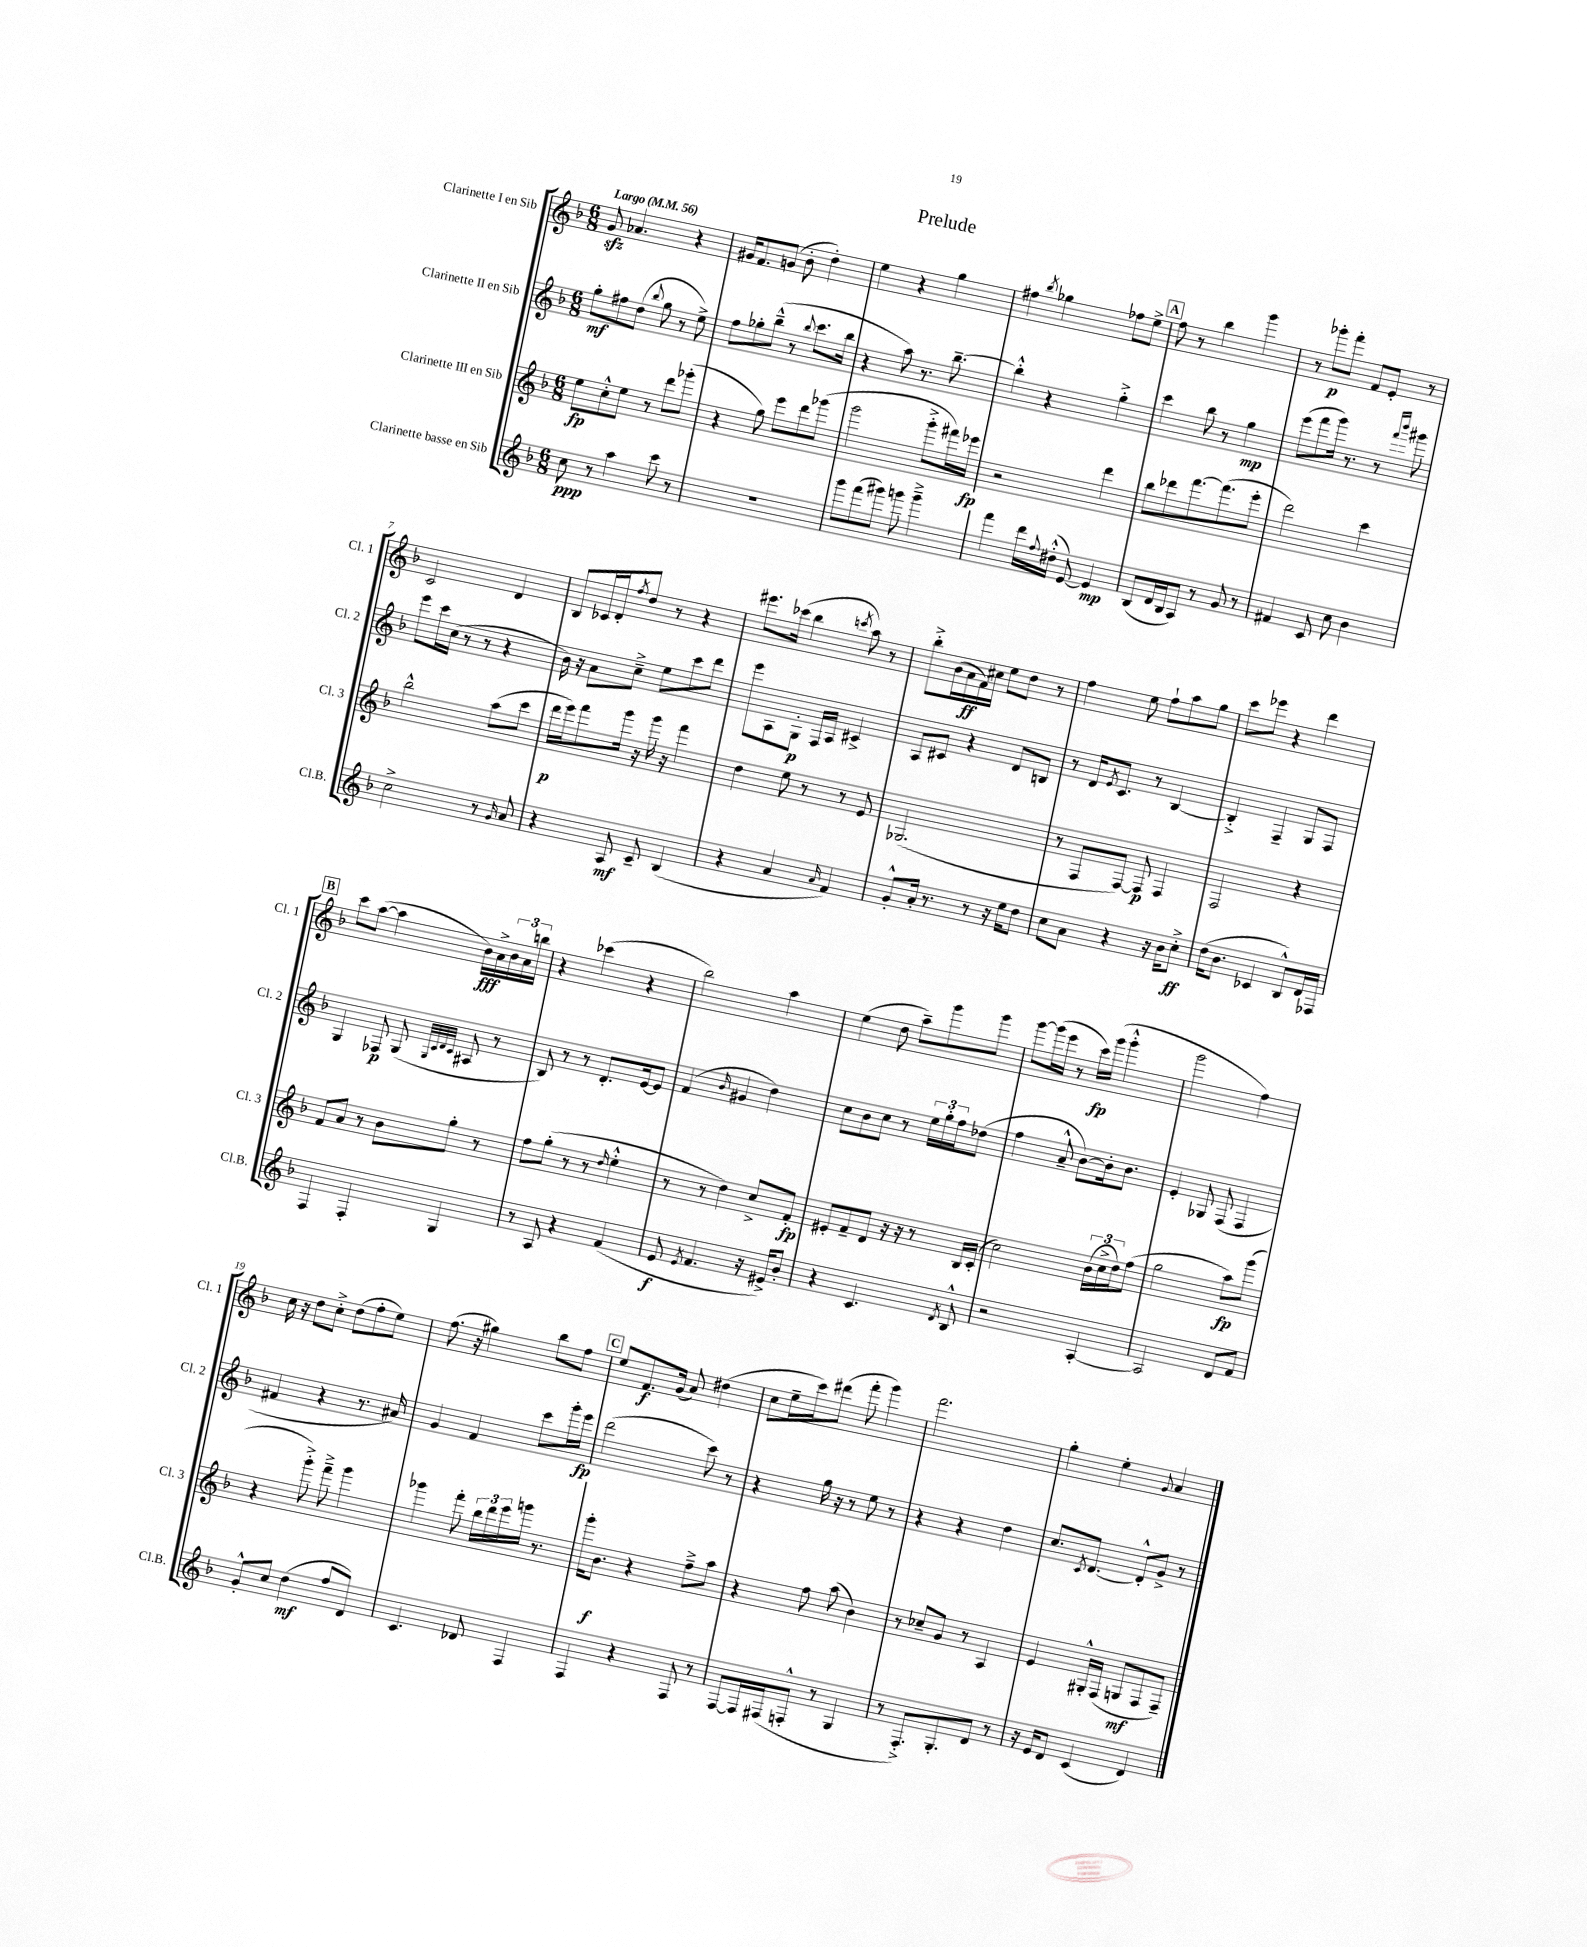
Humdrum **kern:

**kern	**dynam	**kern	**dynam	**kern	**dynam	**kern	**dynam
*part4	*part4	*part3	*part3	*part2	*part2	*part1	*part1
*staff4	*staff4	*staff3	*staff3	*staff2	*staff2	*staff1	*staff1
*I"Clarinette basse en Sib	*	*I"Clarinette III en Sib	*	*I"Clarinette II en Sib	*	*I"Clarinette I en Sib	*
*I'Cl.B.	*	*I'Cl. 3	*	*I'Cl. 2	*	*I'Cl. 1	*
*clefG2	*	*clefG2	*	*clefG2	*	*clefG2	*
*k[b-]	*	*k[b-]	*	*k[b-]	*	*k[b-]	*
*M6/8	*	*M6/8	*	*M6/8	*	*M6/8	*
*MM56	*	*MM56	*	*MM56	*	*MM56	*
=1	=1	=1	=1	=1	=1	=1	=1
!	!	!	!	!	!	!LO:TX:a:B:t=Largo	!
8cc\	ppp	8ee\L	fp	8gg'\L	mf	8gzz/	.
8r	.	8cc'^^\	.	8ff#X\	.	4.a-X/	.
4aa\	.	8ee\J	.	(8dd\J	.	.	.
.	.	.	.	8qqbb-/	.	.	.
.	.	8r	.	8gg\	.	.	.
8ccc\	.	8ddd\L	.	8r	.	4r	.
8r	.	(8ggg-X'\J	.	8ee^\)	.	.	.
=2	=2	=2	=2	=2	=2	=2	=2
2.r	.	4r	.	8ff\L	.	16g#X/KL	.
.	.	.	.	.	.	8.f/	.
.	.	.	.	8gg-X'\	.	.	.
.	.	8gg\)	.	(8bb-~^^\J	.	(8gn/J	.
.	.	8eee\L	.	8r	.	8b-'\	.
.	.	.	.	8qqbb-/	.	.	.
.	.	8ddd\	.	8.ccc\L	.	4dd'\)	.
.	.	(8ggg-X\J	.	.	.	.	.
.	.	.	.	16bb-\Jk	.	.	.
=3	=3	=3	=3	=3	=3	=3	=3
8ggg\L	.	2ggg\	.	4r	.	4ee\	.
(8fff\	.	.	.	.	.	.	.
8ggg#X\J)	.	.	.	8aa\)	.	4r	.
8gggn\	.	.	.	8.r	.	.	.
4ggg~^\	.	8ggg'^\L	.	.	.	4gg\	.
.	.	.	.	[8.bb-~\	.	.	.
.	.	16fff#X\L)	.	.	.	.	.
.	.	16eee-X\JJ	fp	.	.	.	.
=4	=4	=4	=4	=4	=4	=4	=4
4fff\	.	2r	.	4bb-'^^\]	.	4ff#X\	.
.	.	.	.	.	.	8qbb-/	.
16ddd\LL	.	.	.	4r	.	4gg-X\	.
8qqff/	.	.	.	.	.	.	.
(16dd#X'^^\JJ	.	.	.	.	.	.	.
[8e/)	.	.	.	.	.	.	.
4e/]	mp	4ddd\	.	4gg'^\	.	8ff-X\L	.
.	.	.	.	.	.	8ee^\J	.
!!LO:REH:place=s1:t=A
=5	=5	=5	=5	=5	=5	=5	=5
(8B-/L	.	8bb-\L	.	4ccc\	.	8ff\	.
16d/L	.	8ddd-X\	.	.	.	8r	.
16B-/J	.	.	.	.	.	.	.
8A/J)	.	[8.fff\	.	8bb-\	.	4bb-\	.
8r	.	.	.	8r	.	.	.
.	.	(8.fff\]	.	.	.	.	.
8g/	.	.	.	4gg\	mp	4ggg\	.
8r	.	8eee'\J	.	.	.	.	.
=6	=6	=6	=6	=6	=6	=6	=6
4f#X/	.	2ddd\)	.	(8eee\L	.	8r	.
.	.	.	.	8fff\	.	8ggg-X'\L	p
8c/	.	.	.	16ggg\Jk)	.	8fff'\J	.
.	.	.	.	8.r	.	.	.
8cc\	.	.	.	.	.	8f/L	.
4b-\	.	4ccc\	.	8r	.	8e'/J	.
.	.	.	.	16qqfff/LL	.	.	.
.	.	.	.	16qqbbb-/JJ	.	.	.
.	.	.	.	8ggg#X\	.	8r	.
!!LO:LB:g=z
=7	=7	=7	=7	=7	=7	=7	=7
2cc^\	.	2bb-^^\	.	8eee\L	.	2c/	.
.	.	.	.	16ccc\L	.	.	.
.	.	.	.	(16cc\JJ	.	.	.
.	.	.	.	8r	.	.	.
.	.	.	.	8r	.	.	.
8r	.	(8aa\L	.	4r	.	4d/	.
16qqg/	.	.	.	.	.	.	.
8a/	.	8ccc\J	.	.	.	.	.
=8	=8	=8	=8	=8	=8	=8	=8
4r	.	16ddd\LL	p	16b-\)	.	8B-/L	.
.	.	16eee\J)	.	16r	.	.	.
.	.	8fff\	.	8a\L	.	16c-X/L	.
.	.	.	.	.	.	16d'/J	.
.	.	.	.	.	.	8qff/	.
8A/	mf	16ggg\Jk	.	8cc~^\J	.	8dd/J	.
.	.	16r	.	.	.	.	.
8c~/	.	16ggg\	.	8ee\L	.	8r	.
.	.	16r	.	.	.	.	.
(4B-/	.	4fff\	.	8ccc\	.	4r	.
.	.	.	.	8ddd\J	.	.	.
=9	=9	=9	=9	=9	=9	=9	=9
4r	.	4dd\	.	8eee\L	.	8.eee#X\L	.
.	.	.	.	8A\	.	.	.
.	.	.	.	.	.	(16ccc-X\Jk	.
4a/	.	8ee\	.	8G'\J	p	4bb-\	.
.	.	8r	.	16F/LL	.	.	.
.	.	.	.	16A/JJ	.	.	.
16qqa/	.	.	.	.	.	8qcccn/	.
4f/)	.	8r	.	4c#X^/	.	8aa\)	.
.	.	8e/	.	.	.	8r	.
=10	=10	=10	=10	=10	=10	=10	=10
8g'^^/L	.	(2.G-X/	.	8A/L	.	8bb-'^\L	.
16a'/Jk	.	.	.	8c#X/J	.	(16b-\L	.
8.r	.	.	.	.	.	16a\	ff
.	.	.	.	4r	.	16f\)	.
.	.	.	.	.	.	16cc#X\JJ	.
8r	.	.	.	.	.	8ee\L	.
16r	.	.	.	8d/L	.	8dd\J	.
16ee\KL	.	.	.	.	.	.	.
8dd\J	.	.	.	8Bn/J	.	8r	.
=11	=11	=11	=11	=11	=11	=11	=11
8cc\L	.	8r	.	8r	.	4ff\	.
8a\J	.	8F/L	.	16d/KL	.	.	.
.	.	.	.	8qe/	.	.	.
.	.	.	.	8.c/J	.	.	.
4r	.	[8F/J)	.	.	.	8ee\	.
.	.	8F/]	p	8r	.	8ff`\L	.
16r	.	4F/	.	[4B-/	.	8aa\	.
16b-\KL	.	.	.	.	.	.	.
8cc'^\J	ff	.	.	.	.	8gg\J	.
=12	=12	=12	=12	=12	=12	=12	=12
(16dd\KL	.	2F/	.	4B-'^/]	.	8ccc\L	.
8.b-\J	.	.	.	.	.	.	.
.	.	.	.	.	.	8eee-X\J	.
4c-X/	.	.	.	4F~/	.	4r	.
8B-^^/L)	.	4r	.	8G/L	.	4ddd\	.
16d/L	.	.	.	8F/J	.	.	.
16F-X/JJ	.	.	.	.	.	.	.
!!LO:LB:g=z
!!LO:REH:place=s1:t=B
=13	=13	=13	=13	=13	=13	=13	=13
4F/	.	8f/L	.	4G/	.	8ccc\L	.
.	.	8a/J	.	.	.	([8aa\J	.
4F'/	.	8r	.	8F-X/	p	4aa\]	.
.	.	8b-\L	.	(8G/	.	.	.
.	.	.	.	32qqG/LLL	.	.	.
.	.	.	.	32qqc/	.	.	.
.	.	.	.	32qqd/	.	.	.
.	.	.	.	32qqc/JJJ	.	.	.
4G/	.	8gg'\J	.	8A#X/	.	16b-\LL)	fff
.	.	.	.	.	.	16a^\	.
.	.	8r	.	8r	.	24b-\	.
.	.	.	.	.	.	24a\	.
.	.	.	.	.	.	24bbn\JJ	.
=14	=14	=14	=14	=14	=14	=14	=14
8r	.	8ff\L	.	8B-/)	.	4r	.
8A/	.	(8gg'\J	.	8r	.	.	.
4r	.	8r	.	8r	.	(4ccc-X\	.
.	.	8r	.	8.d'/L	.	.	.
.	.	16qqdd/	.	.	.	.	.
(4f/	.	4ee'^^\	.	.	.	4r	.
.	.	.	.	[16e/k	.	.	.
.	.	.	.	8e/J]	.	.	.
=15	=15	=15	=15	=15	=15	=15	=15
8e/	f	8r	.	(4f/	.	2bb-\)	.
8qe/	.	.	.	.	.	.	.
4.f/	.	8r	.	.	.	.	.
.	.	.	.	16qqb-/	.	.	.
.	.	4dd\)	.	4g#X/	.	.	.
16r	.	8cc^/L	.	4dd\)	.	4aa\	.
16e#X^/KL)	.	.	.	.	.	.	.
8b-'/J	.	8f'/J	fp	.	.	.	.
=16	=16	=16	=16	=16	=16	=16	=16
4r	.	8e#X'/L	.	8cc\L	.	(4ee\	.
.	.	8f~/	.	8b-\	.	.	.
4.c/	.	8d/J	.	8cc\J	.	8dd\	.
.	.	16r	.	8r	.	8aa~\L)	.
.	.	16r	.	.	.	.	.
.	.	8r	.	24ee\LL	.	8ggg\	.
.	.	.	.	24gg'\	.	.	.
.	.	.	.	24ff\J	.	.	.
8qd/	.	.	.	.	.	.	.
8B-^^/	.	16B-/LL	.	(8dd-X\J	.	8ggg\J	.
.	.	(16c'/JJ	.	.	.	.	.
=17	=17	=17	=17	=17	=17	=17	=17
2r	.	2cc\)	.	4ff\	.	[8ggg\L	.
.	.	.	.	.	.	(16ggg\L]	.
.	.	.	.	.	.	16eee\JJ	.
.	.	.	.	8a~^^/	.	8r	.
.	.	.	.	[8b-\L)	.	16ccc\LL)	fp
.	.	.	.	.	.	(16ggg\JJ	.
[4A'/	.	(24b-\LL	.	16b-'\k]	.	4ggg'^^\	.
.	.	24cc^\	.	.	.	.	.
.	.	.	.	8.b-\J	.	.	.
.	.	24dd\J)	.	.	.	.	.
.	.	(8ff\J	.	.	.	.	.
=18	=18	=18	=18	=18	=18	=18	=18
2A/]	.	2gg\	.	4e'/	.	2ggg\	.
.	.	.	.	8G-X/	.	.	.
.	.	.	.	(8F/	.	.	.
8d/L	.	8aa\L)	fp	4F/	.	4ff\)	.
8f/J	.	(8ggg\J	.	.	.	.	.
!!LO:LB:g=z
=19	=19	=19	=19	=19	=19	=19	=19
8g'^^/L	.	4r	.	4f#X/	.	16cc\	.
.	.	.	.	.	.	16r	.
8cc/J	.	.	.	.	.	8dd\L	.
(4dd\	mf	8ggg'^\)	.	4r	.	8cc'^\J	.
.	.	8fff~^\	.	.	.	(8dd\L	.
8ff/L	.	4ggg\	.	8.r	.	8ff'\	.
8d/J)	.	.	.	.	.	8ee\J)	.
.	.	.	.	16a#X/)	.	.	.
=20	=20	=20	=20	=20	=20	=20	=20
4.c/	.	4ggg-X\	.	4g/	.	(8.ff\	.
.	.	.	.	.	.	16r	.
.	.	8fff'\	.	4f/	.	4gg#X\)	.
8d-X/	.	24bb-\LL	.	.	.	.	.
.	.	24ddd\	.	.	.	.	.
.	.	24eee\	.	.	.	.	.
4F/	.	16gggn\JJ	.	8ccc\L	.	8bb-\L	.
.	.	8.r	.	.	.	.	.
.	.	.	.	16ggg'\L	.	8ff\J	.
.	.	.	.	16eee\JJ	fp	.	.
!!LO:REH:place=s1:t=C
=21	=21	=21	=21	=21	=21	=21	=21
4F/	.	16ggg'\KL	.	(2ddd\	.	8ee/L	.
.	.	8.b-\J	f	.	.	.	.
.	.	.	.	.	.	8.f/	f
4r	.	4r	.	.	.	.	.
.	.	.	.	.	.	(16g/Jk	.
.	.	.	.	.	.	8a/)	.
8F/	.	8ff~^\L	.	8ccc\)	.	(4dd#X\	.
8r	.	8aa\J	.	8r	.	.	.
=22	=22	=22	=22	=22	=22	=22	=22
[8F/L	.	4r	.	4r	.	8cc\L	.
16F/L]	.	.	.	.	.	16ee~\L	.
(16F#X/J	.	.	.	.	.	16ccc\J)	.
8Fn'^^/J	.	8ff\	.	16gg\	.	(8ddd#X\J	.
.	.	.	.	16r	.	.	.
8r	.	(8aa\	.	8r	.	8fff'\	.
4G/	.	4b-\)	.	8ee\	.	4ggg\)	.
.	.	.	.	8r	.	.	.
=23	=23	=23	=23	=23	=23	=23	=23
8r	.	8r	.	4r	.	2.fff\	.
8.F'^/L)	.	8cc-X~/L	.	.	.	.	.
.	.	8g/J	.	4r	.	.	.
8.G'/	.	.	.	.	.	.	.
.	.	8r	.	.	.	.	.
8d/J	.	4A/	.	4dd\	.	.	.
8r	.	.	.	.	.	.	.
=24	=24	=24	=24	=24	=24	=24	=24
16r	.	4e/	.	8.cc/L	.	4gg'\	.
16e/KL	.	.	.	.	.	.	.
8d/J	.	.	.	.	.	.	.
.	.	.	.	8qc/	.	.	.
.	.	.	.	[8.d/J	.	.	.
(4c/	.	16G#X'^^/LL	.	.	.	4ee'\	.
.	.	(16F/JJ	.	.	.	.	.
.	.	8Gn/L	mf	8d'^^/L]	.	.	.
.	.	.	.	.	.	8qqg/	.
4d/)	.	8F/	.	8g^/J	.	4a/	.
.	.	8F~/J)	.	8r	.	.	.
==	==	==	==	==	==	==	==
*-	*-	*-	*-	*-	*-	*-	*-
